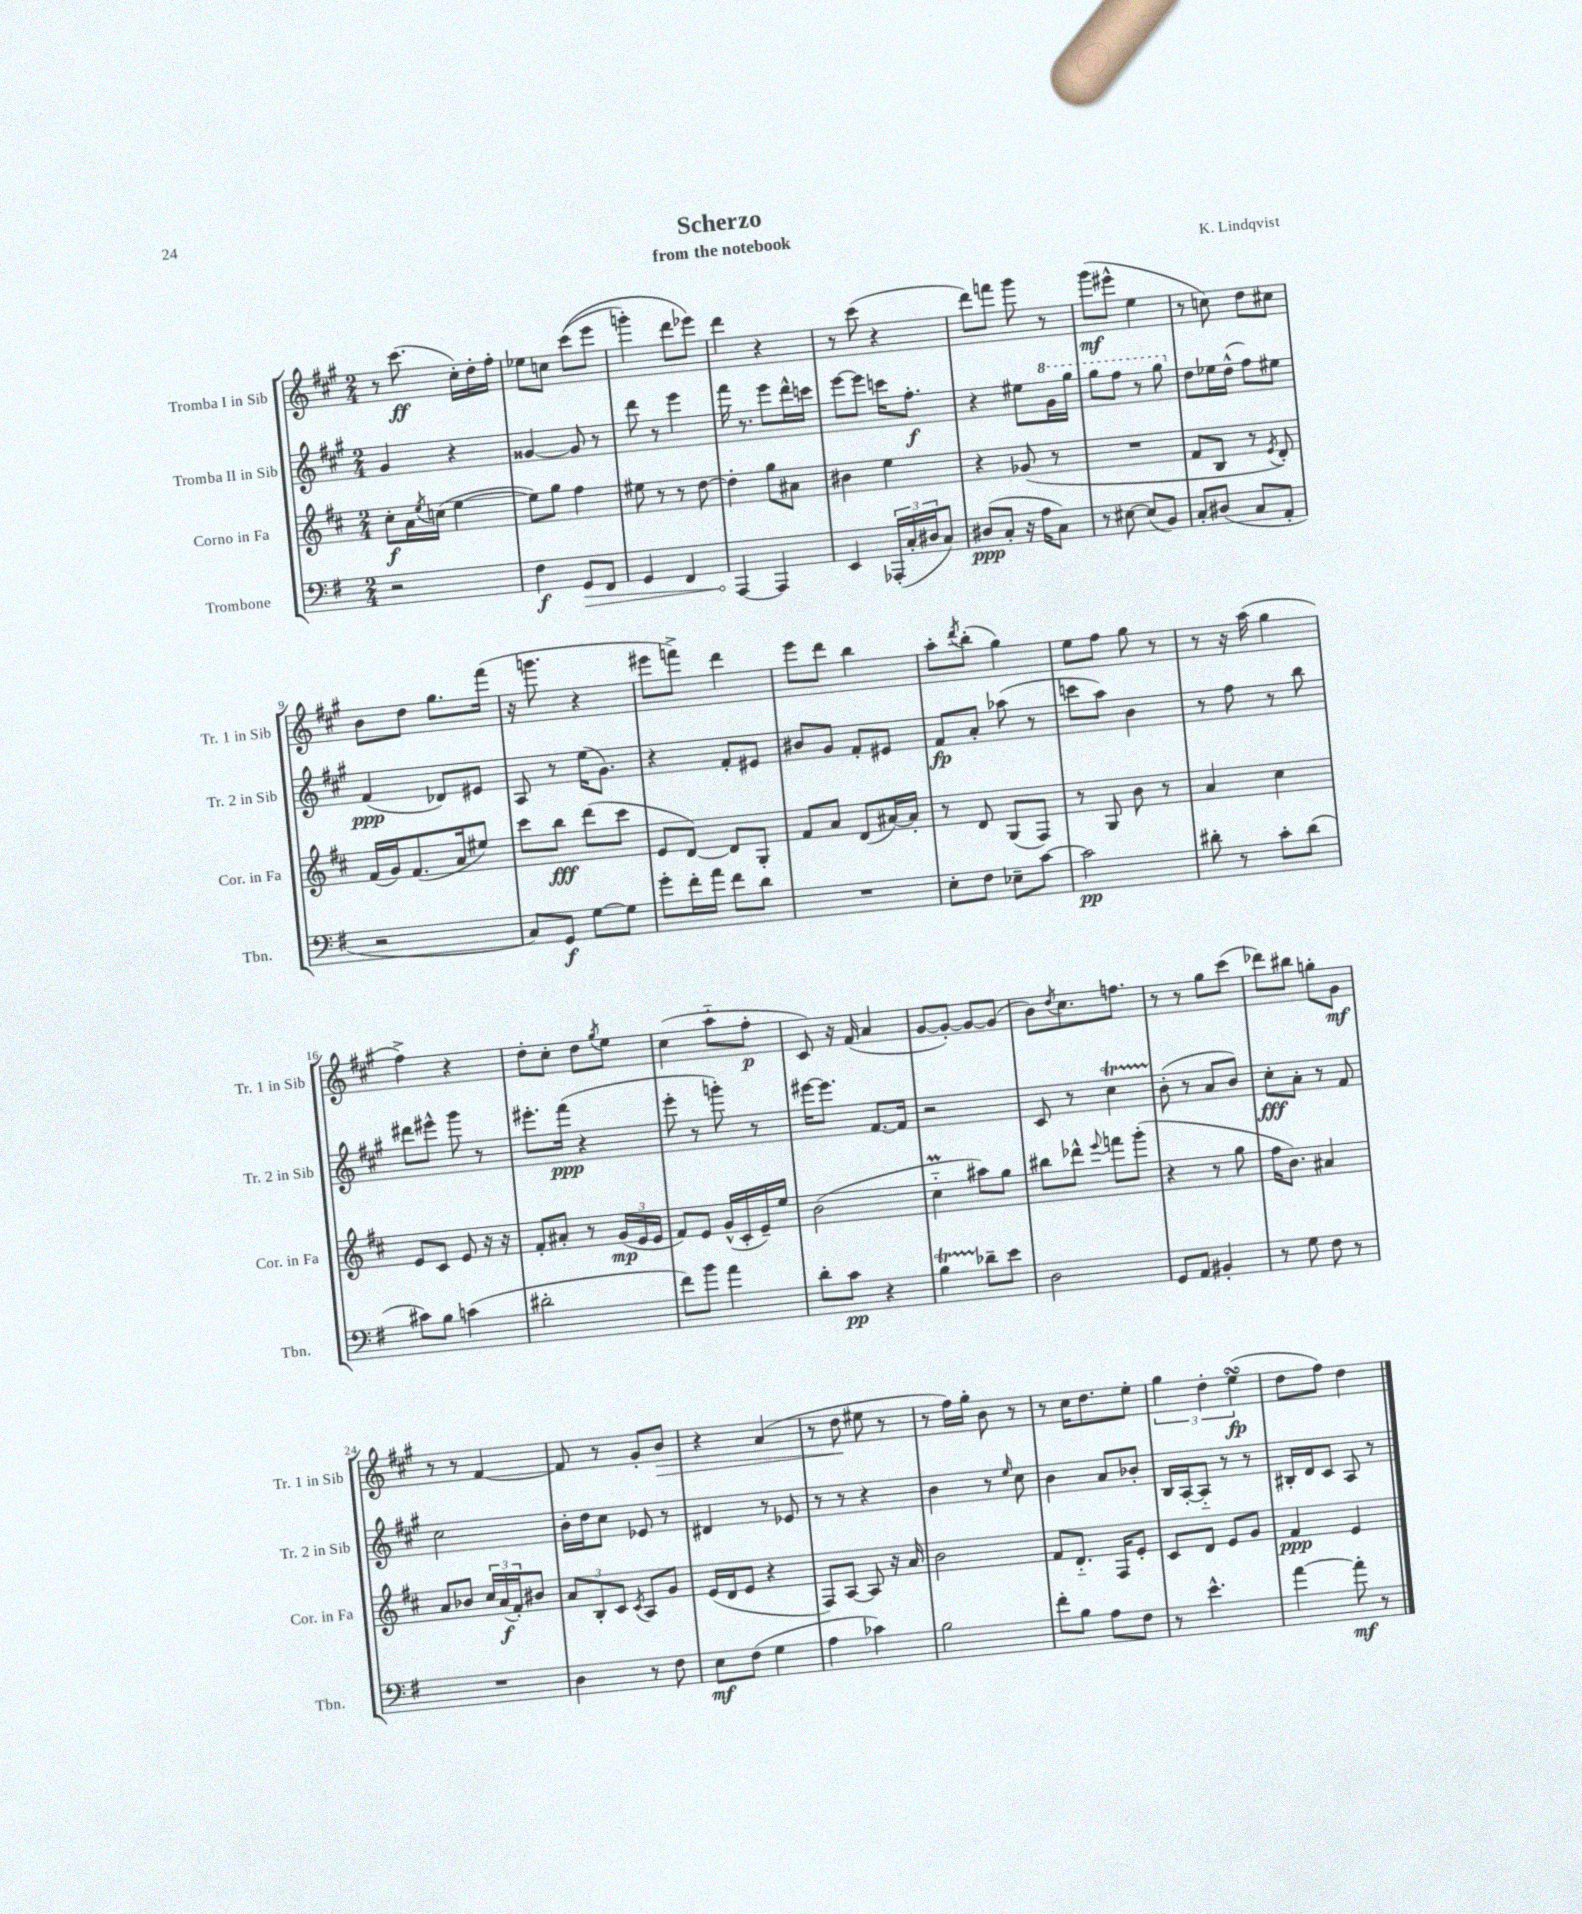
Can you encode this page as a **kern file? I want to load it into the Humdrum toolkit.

**kern	**kern	**kern	**kern
*staff4	*staff3	*staff2	*staff1
*clefF4	*clefG2	*clefG2	*clefG2
*k[f#]	*k[f#c#]	*k[f#c#g#]	*k[f#c#g#]
*M2/4	*M2/4	*M2/4	*M2/4
2r	8cc#'	4g#	8r
.	16a	.	(8.ccc#
.	8qee	.	.
.	(16cc	.	.
.	[4ee	4r	.
.	.	.	16cc#')
.	.	.	16dd'
.	.	.	16ff#'
=	=	=	=
4F#	8ee])	[4g##	8ee-
.	8gg	.	8cc
8GG	4ff#	8g##]	&((8ccc#
8FF#	.	8r	8eee
=	=	=	=
4GG	8ee#	8ddd	4ggg')
.	8r	8r	.
4FF#	8r	4eee	8ddd
.	[8dd	.	8eee-&)
=	=	=	=
[4AAA	4dd']	16fff#	4ddd
.	.	8.r	.
4AAA]	8gg	8eee	4r
.	8a#	16ddd^^	.
.	.	16ccc	.
=	=	=	=
4EE	4b#	[8eee	8r
.	.	8eee]	(8ccc#
(24AAA-'	4ee	16ccc	4r
24C'	.	.	.
.	.	8.ff#'	.
24D#	.	.	.
8C)	.	.	.
=	=	=	=
(8D#	4r	4r	8ddd)
8C'	.	.	8fff
16r	(8g-	8ee#	8ggg#
16A	.	.	.
8C)	8r	16gg#	8r
.	.	16ggg#	.
=	=	=	=
8r	2r	8ggg#	(8ggg#
[8E#	.	8fff#	8eee#^^
(8E#]	.	8r	4ee
8BB)	.	8ggg#	.
=	=	=	=
8C'	8f#	8dd	8r
(8D#	8B	16ee-	8cc)
.	.	(16dd^^	.
8C	8r	8ff#)	8dd
.	8qe	.	.
8AA'	8d')	8ee#	8cc#
=	=	=	=
2r	(16f#	(4f#	8b
.	16g)	.	.
.	(8.f#	.	8dd
.	.	8d-)	8.gg#
.	16a	.	.
.	8ee#)	8e#	.
.	.	.	(16fff#
=	=	=	=
8C)	8ccc#	8A	16r
.	.	.	8.ggg
8GG	8bb	8r	.
[8G	(8ddd	(16ee	4r
.	.	8.g#)	.
8G]	8ccc#	.	.
=	=	=	=
8g'	8e	4r	8eee#
16f#'	[8d)	.	8fff^)
16a	.	.	.
8f#	8d]	8f#'	4ddd
8d	8G'	8e#	.
=	=	=	=
2r	8f#	8b#	8eee
.	8a	8g#	8ddd
.	(8d	8f#'	4bb
.	[16a#)	8e#	.
.	16a#']	.	.
=	=	=	=
8E'	8r	8f#	8aa'
.	.	.	8qddd
8F#	8d	8a'	(8bb'
8E-~	(8G	(8aa-	4gg#)
[8c	8F#)	8r	.
=	=	=	=
2c]	8r	8ccc	8ee
.	8G	8aa)	8ff#
.	8b	4b	8gg#
.	8r	.	8r
=	=	=	=
8d#'	4a	8r	8r
8r	.	8ff#	16r
.	.	.	(16aa
8c'	4cc#	8r	4gg#
(8d#	.	8bb	.
=	=	=	=
8c#)	8e	8ddd#	4ff#^)
8B	8c#	8eee#^^	.
(4c	8e	8ggg#	4r
.	16r	8r	.
.	16r	.	.
=	=	=	=
2d#'	8f#'	8.eee#'	8dd'
.	8a#'	.	8cc#'
.	.	(16fff#	.
.	8r	4r	8dd
.	.	.	8qgg#
.	(24g	.	8ee
.	24e	.	.
.	24e	.	.
=	=	=	=
8f#)	8f#)	8eee'	(4cc#
8b	8e	8r	.
4a	(16g^^	8ggg')	8aa'~
.	16c#'	.	.
.	16e~)	8r	8ff#'
.	16ee	.	.
=	=	=	=
8d'	(2b	[16eee#	8c#)
.	.	8.eee#]	.
8c	.	.	16r
.	.	.	(16f#
4r	.	[8.f#	4a
.	.	16f#]	.
=	=	=	=
4B	4cc#'~	2r	[8g#
.	.	.	8g#'_)
8d-~	8aa#)	.	8g#_
8e	8gg	.	(8g#]
=	=	=	=
2D	8bb#	8c#	8b)
.	.	.	8qdd
.	8ddd-^^	8r	8.cc#
.	8qqeee	.	.
.	8fff	4cc#	.
.	.	.	8.ff
.	(8ggg'	.	.
=	=	=	=
8GG	4r	(8b'	8r
8AA	.	8r	8r
4BB#'	8r	8a	8gg#
.	8gg	8b)	(8ccc#
=	=	=	=
8r	16ff#	8cc#'	8ddd-)
.	8.b)	.	.
8G	.	8a'	8bb#
8F#	4a#	8r	8gg'
8r	.	8f#	8g#
=	=	=	=
2r	8a	2cc#	8r
.	8b-	.	8r
.	24cc#	.	[4f#
.	(24a	.	.
.	24f#')	.	.
.	8b#	.	.
=	=	=	=
4D	12a	16b'	8f#]
.	.	16dd	.
.	12B'	.	.
.	.	8cc#	8r
.	12c#	.	.
.	8qc#	.	.
8r	8A	8e-	8g#'
8F#	8g	8r	8b
=	=	=	=
8E	(16e	4d#	4r
.	16d	.	.
(8F#	8e	.	.
4G	4r	8r	(4a
.	.	8e-	.
=	=	=	=
4A	8F#)	8r	8r
.	[8A	8r	8dd
4c-)	8A]	4r	8ee#
.	16r	.	8r
.	16a	.	.
=	=	=	=
2B	2b	4b	8r
.	.	.	16ff#)
.	.	.	16gg#'
.	.	8r	8b
.	.	16qqee	.
.	.	8cc#	8r
=	=	=	=
8f#'	8f#	4b	8r
8B	8.d'~	.	16cc#
.	.	.	8.dd
8A	.	8a	.
.	16F#	.	.
8F#	8e'	8b-'	8ee'
=	=	=	=
8r	8c#	16B	6gg#
.	.	[16A'	.
4.e^^	8d	8A'~]	.
.	.	.	6dd'
.	8e	8r	.
.	.	.	(6ee
.	8g	8r	.
=	=	=	=
[4a	4f#	16B#'	8dd
.	.	16d	.
.	.	8c#	8ff#)
8a']	4e	8A	4dd
8r	.	8r	.
==	==	==	==
*-	*-	*-	*-
